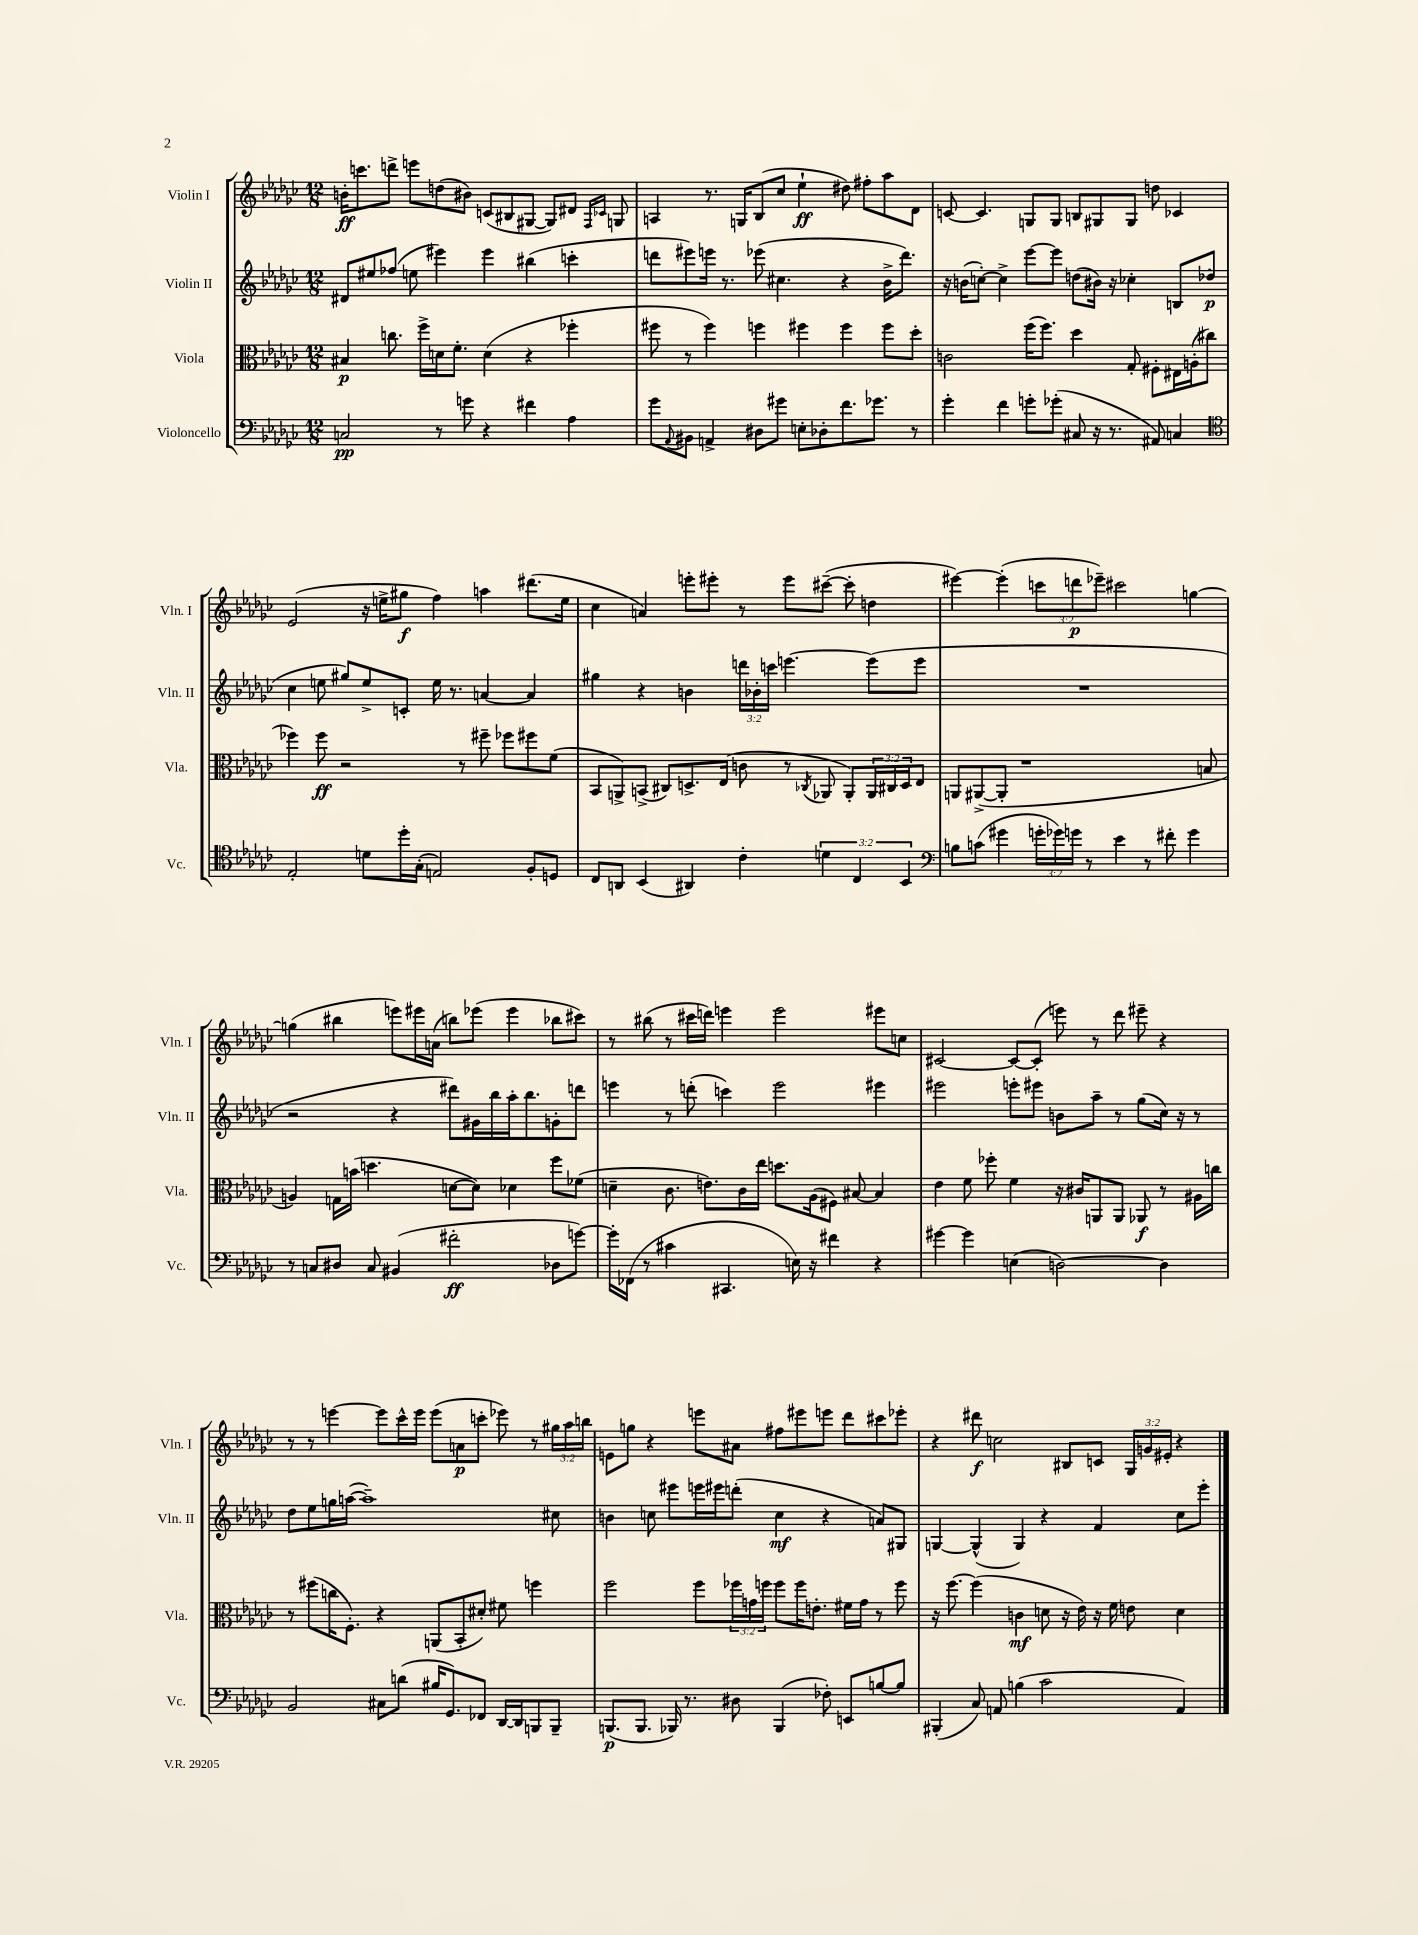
<<
\new StaffGroup <<
\new Staff = "s0" \with { instrumentName = "Violin I" shortInstrumentName = "Vln. I" } {
    \clef treble \key ges \major \numericTimeSignature \time 12/8 \override Staff.TupletNumber.text = #tuplet-number::calc-fraction-text
    b'16-.\ff c'''8. d'''8-> e'''8 d''8( bis'8) c'8( bis8 gis8~ gis8) dis'8 \grace { f16 ces'16 } g8 |
    a4 r8. g16 bes8( ces''8 ees''4-!\ff dis''8) fis''8-. aes''8 des'8 |
    c'8~ c'4. g8 g8 b8 gis8 gis8 d''8 ces'4 |
    ees'2( r16 e''16-> gis''8\f f''4) a''4 dis'''8.( e''16 |
    ces''4 a'4) e'''8-. eis'''8-. r8 eis'''8 cis'''8~--( cis'''8-. d''4 |
    eis'''4~) eis'''4-.( \tuplet 3/2 { c'''8 d'''8\p ees'''8--) } cis'''2 g''4~ |
    g''4( bis''4 e'''8) eis'''16 a'16( b''8) ees'''8( ees'''4 bes''8 cis'''8) |
    r8 bis''8( r8 cis'''16 d'''16) e'''4 e'''2 eis'''8 c''8 |
    cis'2~ cis'8~ cis'8-.( e'''8) r8 des'''8 eis'''8-- r4 |
    r8 r8 e'''4~ e'''8 ces'''16-^ e'''16 e'''8( a'8\p c'''8-. ees'''8) r8 \tuplet 3/2 { gis''16 aes''16 b''16 } |
    e'8 g''8 r4 e'''8 ais'8 fis''8 eis'''8 e'''8 des'''8 cis'''8 ees'''8-. |
    r4 dis'''8\f c''2 bis8 c'8 \tuplet 3/2 { ges16 g'16 eis'16-. } r4 \bar "|." |
}
\new Staff = "s1" \with { instrumentName = "Violin II" shortInstrumentName = "Vln. II" } {
    \clef treble \key ges \major \numericTimeSignature \time 12/8 \override Staff.TupletNumber.text = #tuplet-number::calc-fraction-text
    dis'8 eis''8 fes''8( e''8 eis'''4) eis'''4 bis''4( c'''4-. |
    d'''8 eis'''8) e'''16 r8. ees'''8( cis''4. r4 bes'16-> d'''8.) |
    r16 b'16( c''8~-.) c''4-> ees'''8~ ees'''8 d''8( bis'16) r16 ces''4-. b8 des''8\p( |
    ces''4 e''8 gis''8) e''8-> c'8-. e''16 r8. a'4~ a'4 |
    gis''4 r4 b'4 \tuplet 3/2 { d'''16 bes'16-. c'''16 } e'''4.~ e'''8( e'''8 |
    R1. |
    r2 r4 dis'''8) gis'16 bes''16 aes''16-. bes''8. g'8-. d'''8 |
    e'''4 r8 d'''8-.( c'''4) e'''2 eis'''4 |
    eis'''2 e'''8-. eis'''8 b'8 aes''8-- r8 ges''8( ces''16) r16 r8 |
    des''8 ees''8 g''16 a''16~( a''1--) cis''8 |
    b'4 c''8 eis'''8 e'''16 eis'''16 d'''8-.( c''4\mf r4 a'8) gis8 |
    g4~ g4-^( g4) r4 f'4 ces''8 ees'''8-. \bar "|." |
}
\new Staff = "s2" \with { instrumentName = "Viola" shortInstrumentName = "Vla." } {
    \clef alto \key ges \major \numericTimeSignature \time 12/8 \override Staff.TupletNumber.text = #tuplet-number::calc-fraction-text
    bis4\p c''8. f''16-> d'16 f'8.-. d'4( r4 fes''4-. |
    fis''8 r8 fis''4) f''4 fis''4 fis''4 fis''8 des''8-. |
    c'2 f''16( f''8.) des''4 ges8-. fis8-. eis16 a16-.( cis''8 |
    fes''4) fes''8\ff r2 r8 fis''8-- fes''8 fis''8 f'8( |
    bes,8 a,8->) b,8->( cis8) d8.-> ees16( c'8 r8 \acciaccatura { ces8 } aes,8 aes,8-.) \tuplet 3/2 { aes,16 cis16 d16 } ees8 |
    a,8 ais,8~->( ais,8-. r1 b8 |
    a4) g16 b'16( d''4. d'8~ d'8) des'4 f''8 fes'8( |
    d'4-- ces'8. e'8.) ces'16 ees''16 d''8. aes16( fis8) bis8~ bis4 |
    ees'4 f'8 fes''8-. f'4 r16 cis'16 a,8 a,8 aes,8\f r8 ais16 c''16 |
    r8 fis''8( c''16 f8.-.) r4 a,8( bes,8-. dis'8-.) fis'8 f''4 |
    f''2 f''8 \tuplet 3/2 { fes''16 g'16 f''16 } f''8 f''16 e'8.-. fis'16 g'16 r8 f''8 |
    r16 f''8.~ f''4( c'4\mf d'8 r16 ees'16) r16 f'16 e'8 d'4 \bar "|." |
}
\new Staff = "s3" \with { instrumentName = "Violoncello" shortInstrumentName = "Vc." } {
    \clef bass \key ges \major \numericTimeSignature \time 12/8 \override Staff.TupletNumber.text = #tuplet-number::calc-fraction-text
    c2\pp r8 g'8 r4 fis'4 aes4 |
    ges'8 \appoggiatura { aes,8 } bis,8 a,4-> dis8 gis'8 e8-. des8-. f'8. ges'8. r8 |
    ges'4-. f'4 g'8-. ges'8-.( cis8 r16 r8. ais,8) c4 |
    \clef tenor ees2-. d'8 des''16-. ges16-.( e2) f8-. d8 |
    ces8 a,8 bes,4( ais,4) ces'4-. \tuplet 3/2 { d'4 ces4 bes,4 } |
    \clef bass b8 c'8( gis'4 \tuplet 3/2 { g'16-. ges'16) g'16 } r8 ees'4 r8 fis'8-. g'4 |
    r8 c8 dis8 c8 bis,4( fis'2-.\ff des8 g'8~) |
    g'16-. fes,16( r8 cis'4 cis,4. e16) r16 fis'4 r4 |
    gis'4~ gis'4 e4( d2~) d4 |
    bes,2 cis8 d'8( bis16 ges,8.) fes,8 des,16~ des,16 b,,8 b,,8-- |
    b,,8.\p( b,,8. bes,,16) r8. dis8 bes,,4( fes8-.) e,8 b8~ b8 |
    bis,,4-.( ces8) a,8 b4( ces'2 a,4) \bar "|." |
}
>>
>>
\layout { \context { \Score \remove "Bar_number_engraver" } }
